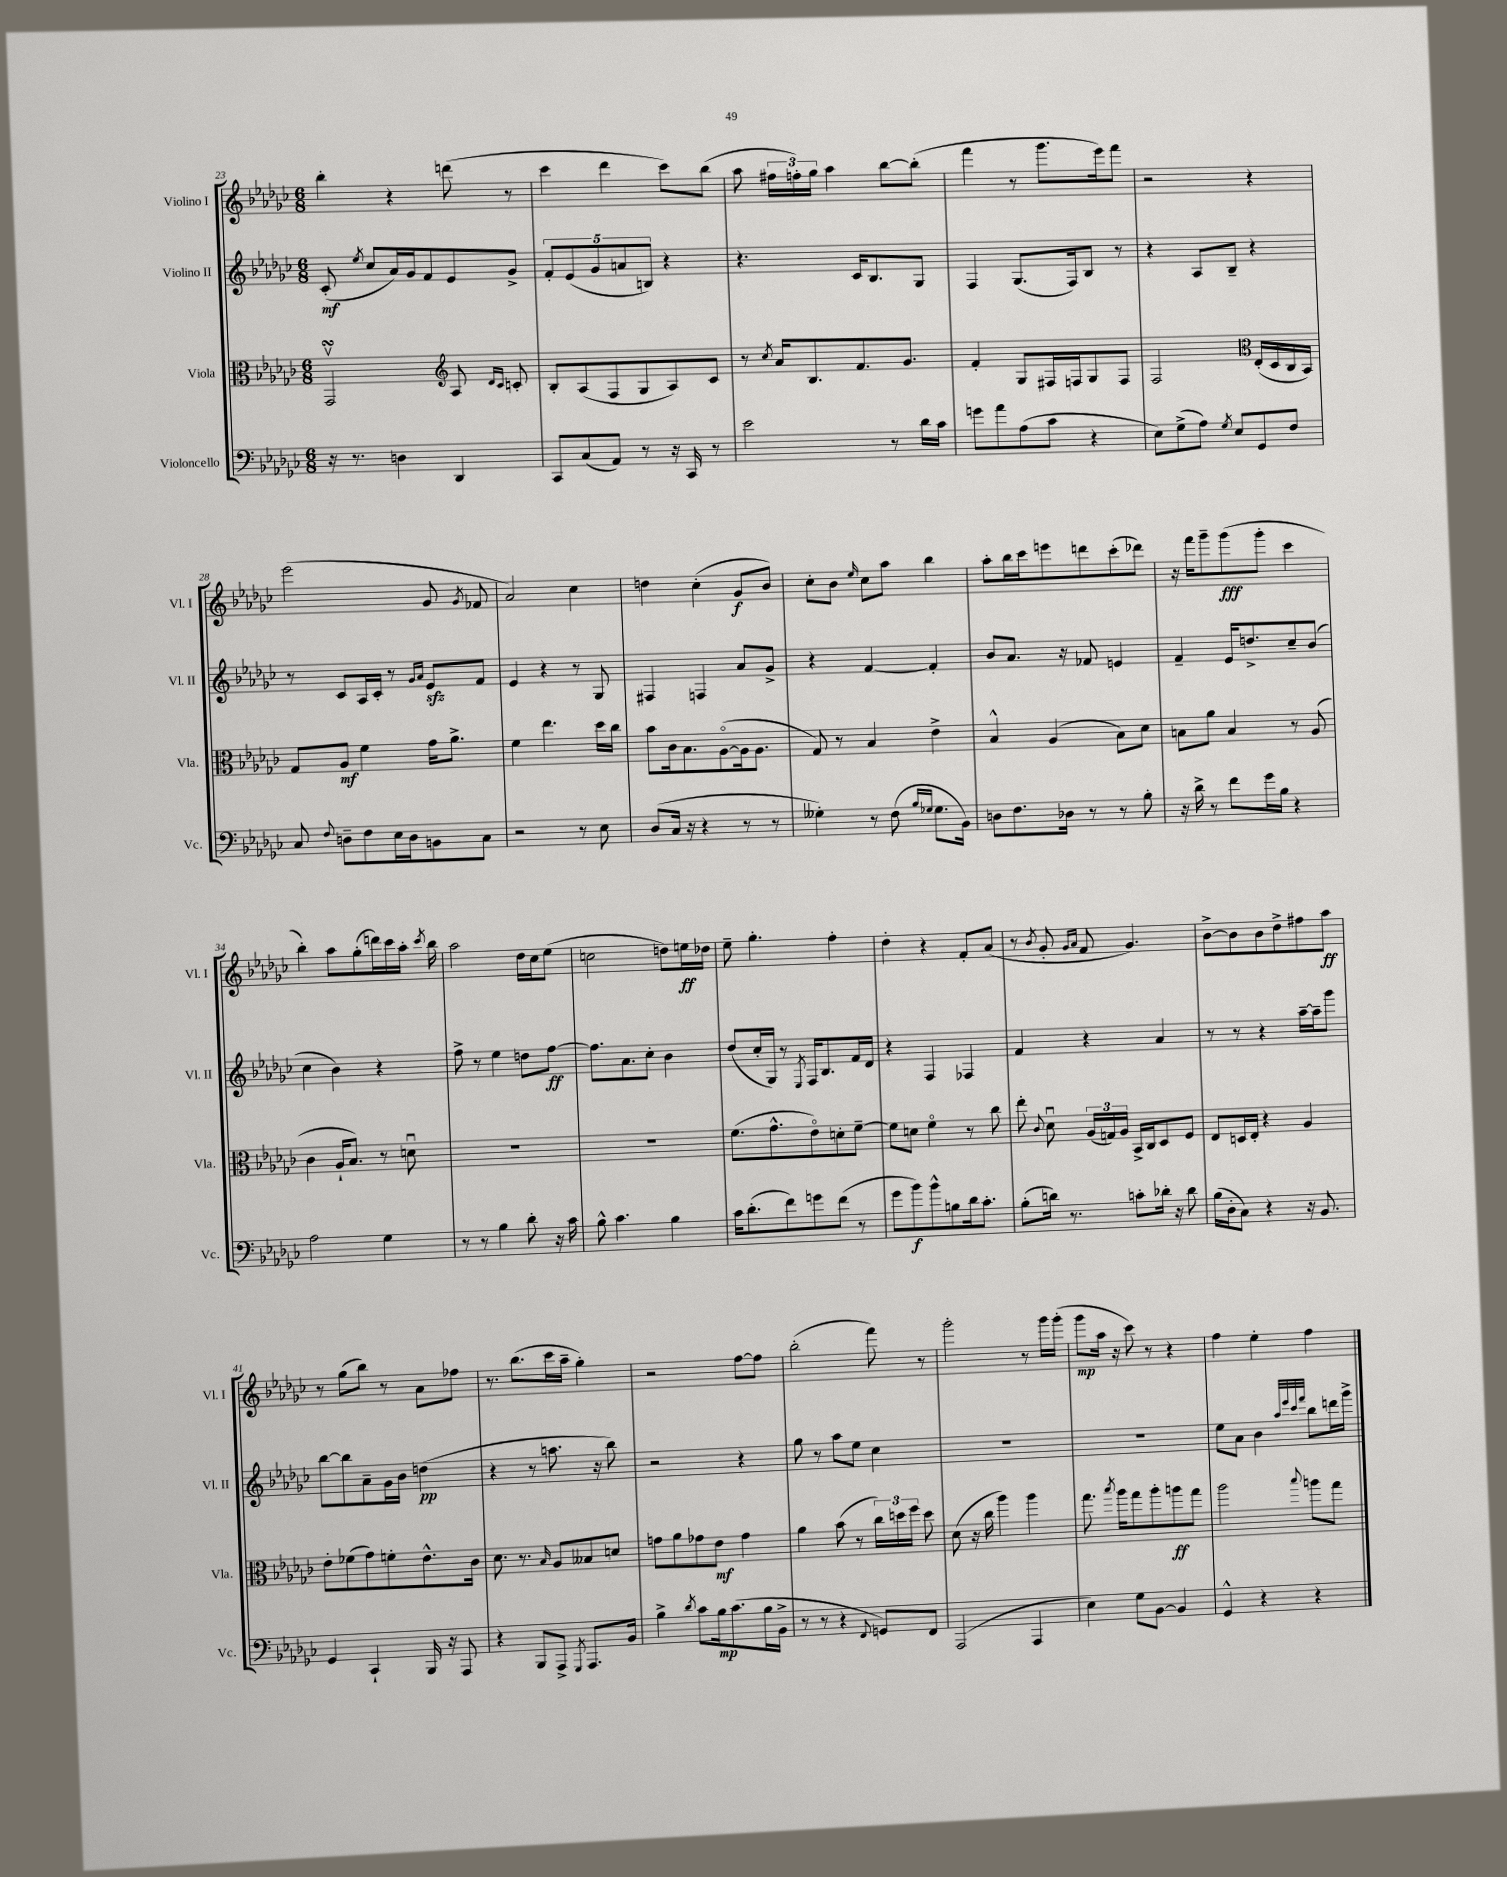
<<
\new StaffGroup <<
\new Staff = "s0" \with { instrumentName = "Violino I" shortInstrumentName = "Vl. I" } {
    \clef treble \key ges \major \numericTimeSignature \time 6/8
    \autoBeamOff bes''4-. r4 d'''8( r8 |
    ces'''4 des'''4 ces'''8[) bes''8]( |
    aes''8 \tuplet 3/2 { fis''16[ f''16-.) ges''16] } aes''4 bes''8[~ bes''8]-.( |
    f'''4 r8 ges'''8.[ ees'''16) f'''8] |
    r2 r4 |
    ees'''2( ges'8 \acciaccatura { ges'8 } fes'8 |
    aes'2) ces''4 |
    d''4 ces''4-.( ges'8[\f bes'8]) |
    ces''8[-. bes'8] \grace { ees''16 } ces''8[ aes''8] bes''4 |
    aes''8[-. bes''16 ces'''16 e'''8 d'''8 ces'''8-.( des'''8]) |
    r16 f'''16[ ges'''8-- ges'''8\fff( ges'''8]-. ces'''4 |
    bes''4-.) aes''8[ ges''8-.( d'''16) ces'''16 aes''16]-. \acciaccatura { ces'''8 } bes''16 |
    aes''2 des''16[ ces''16 ees''8]( |
    c''2 d''8[) e''16\ff des''16] |
    ees''8-- ges''4.-. f''4-. |
    des''4-. r4 f'8[-. aes'8]( |
    r8 \acciaccatura { bes'8 } ges'8-. \grace { ges'16[ aes'16] } f'8 ges'4.) |
    bes'8[~-> bes'8 bes'8 des''8-> fis''8 aes''8]\ff |
    r8 ges''8[( bes''8]) r8 aes'8[ fes''8] |
    r8. bes''8.[( ces'''16 aes''16]-- ges''4-.) |
    r2 f''8[~ f''8] |
    bes''2-.( f'''8) r8 |
    ges'''2-. r8 ges'''16[ ges'''16]-.( |
    ges'''8[\mp aes''16] r16 ces'''8) r8 r4 |
    f''4 ees''4-. f''4 \bar "|." |
}
\new Staff = "s1" \with { instrumentName = "Violino II" shortInstrumentName = "Vl. II" } {
    \clef treble \key ges \major \numericTimeSignature \time 6/8
    \autoBeamOff ces'8-.\mf( \acciaccatura { ees''8 } ces''8[ aes'16) ges'16 f'8 ees'8 ges'8]-> |
    \tuplet 5/4 { f'8[-. ees'8( ges'8 a'8 b8]) } r4 |
    r4. ces'16[ bes8. ges8] |
    f4 ges8.[( f16) bes8] r8 |
    r4 aes8[ bes8]-- r4 |
    r8 ces'8[ aes16 ces'16]-. r8 \grace { ges'16[ aes'16] } ees'8[\sfz f'8] |
    ees'4 r4 r8 ges8 |
    fis4 f4 aes'8[ ges'8]-> |
    r4 f'4~ f'4-. |
    bes'8[ aes'8.] r16 fes'8 e'4 |
    f'4-- ees'16[ d''8.-> ces''8-- bes'8]( |
    ces''4 bes'4) r4 |
    f''8-> r8 ees''4 d''8[ f''8]~\ff |
    f''8.[ aes'8. ces''8]-. bes'4 |
    des''8[( ces''16-. ges16]) r8 \acciaccatura { ees8 } f16[ bes8. f'16 des'16] |
    r4 f4 fes4 |
    f'4 r4 aes'4 |
    r8 r8 r4 aes''16[~-- aes''16-- ges'''8] |
    bes''8[~ bes''8 aes'8-- ges'16 bes'16] d''4\pp( |
    r4 r8 a''8. r16 bes''8) |
    r2 r4 |
    ges''8 r8 aes''8[ ees''8] ces''4 |
    R2. |
    R2. |
    ees''8[ aes'8] bes'4 \grace { aes''32[ ees'''32 ces'''32 f'''32] } bes''8[ d'''16 ges'''16]-> \bar "|." |
}
\new Staff = "s2" \with { instrumentName = "Viola" shortInstrumentName = "Vla." } {
    \clef alto \key ges \major \numericTimeSignature \time 6/8
    \autoBeamOff ges,2\upbow\turn \clef treble aes8 \grace { des'16[ ces'16] } c'8-. |
    bes8[-. aes8( f8 ges8 aes8) ces'8] |
    r8 \acciaccatura { ces''8 } aes'16[ bes8. f'8. ges'8.] |
    f'4-. ges8[ fis16 f16 ges8 f8] |
    f2 \clef alto ees16[-.( des16 ces16 bes,16]) |
    ges8[ aes8]\mf f'4 ges'16[ aes'8.]-> |
    f'4 ees''4. des''16[ ces''16] |
    bes'8[ ces'16 bes8. aes8~\flageolet( aes16 aes8.] |
    ges8) r8 bes4 ees'4-> |
    bes4-^ aes4( bes8[) des'8] |
    b8[ aes'8] b4 r8 aes8( |
    ces'4 aes16[-! bes8.]) r8 d'8\downbow |
    R2. |
    R2. |
    f'8.[( ges'8.-^ ees'8\flageolet) d'8-. f'8]~-- |
    f'8[ d'8] f'4\flageolet r8 ces''8 |
    ees''8-. \appoggiatura { ces'8 } des'8\downbow \tuplet 3/2 { aes16[( g16) aes16] } bes,16[-> ces16 des8 f8] |
    ees8[ d16 ees16]-. r4 aes4 |
    ees'8[-. fes'8( ges'8) f'8-. ees'8.-^ ces'16] |
    des'8. r8. \grace { bes16 } aes8[ beses8 d'8] |
    g'8[ aes'8 ges'8 ees'8]\mf ges'4 |
    aes'4 bes'8( r8 \tuplet 3/2 { ces''16[) d''16 f''16] } d''8 |
    des'8( r16 ces''16 aes''4) aes''4 |
    ges''8. \acciaccatura { bes''8 } aes''16[ ges''8 aes''8-. a''8\ff ges''8] |
    aes''2 \appoggiatura { bes''8 } a''8[ ges''8] \bar "|." |
}
\new Staff = "s3" \with { instrumentName = "Violoncello" shortInstrumentName = "Vc." } {
    \clef bass \key ges \major \numericTimeSignature \time 6/8
    \autoBeamOff r16 r8. d4 des,4 |
    ces,8[ ces8( aes,8]) r8 r16 ces,16 r8 |
    ees'2 r8 des'16[ ces'16] |
    g'8[ aes'8 aes8( ces'8] r4 |
    ees8[) ges8->( aes8]) \acciaccatura { ges8 } ees8[ ges,8 f8] |
    ces8 \appoggiatura { f8 } d8[-- f8 ees16 d16 b,8 ces8] |
    r2 r8 ees8 |
    des8[( ces16] r16 r4 r8 r8 |
    geses4-.) r8 f8( \grace { bes16[ ges16] } ges8.[ bes,16]) |
    d8[ f8. des16] r8 r8 bes8-. |
    r16 des'16-> r8 f'8[ ges'16 bes16] r4 |
    aes2 ges4 |
    r8 r8 bes4 des'8-. r16 ces'16 |
    bes8-^ ces'4. bes4 |
    ces'16[ des'8.-.( f'8) g'8 f'8]( r8 |
    ges'8[ bes'8\f) bes'8-^ b8 des'16 ces'8.]-. |
    bes8[-.( d'16]) r8. c'8[-. des'16]-. r16 des'8 |
    bes16[( des16-. ces8]) r4 r16 bes,8. |
    ges,4 ces,4-! bes,,16 r16 aes,,8 |
    r4 bes,,8[ aes,,8]-> \acciaccatura { ges,,8 } aes,,8.[ bes,16] |
    bes4-> \acciaccatura { des'8 } ces'8[ bes16\mp ces'8.( bes16 bes,16]-> |
    r8 r8 r4 \appoggiatura { f,8 } g,8[) f,8] |
    aes,,2( aes,,4 |
    ees4) ges8[ bes,8]~ bes,4 |
    ges,4-^ r4 r4 \bar "|." |
}
>>
>>
\layout { \context { \Score currentBarNumber = #23 } }
